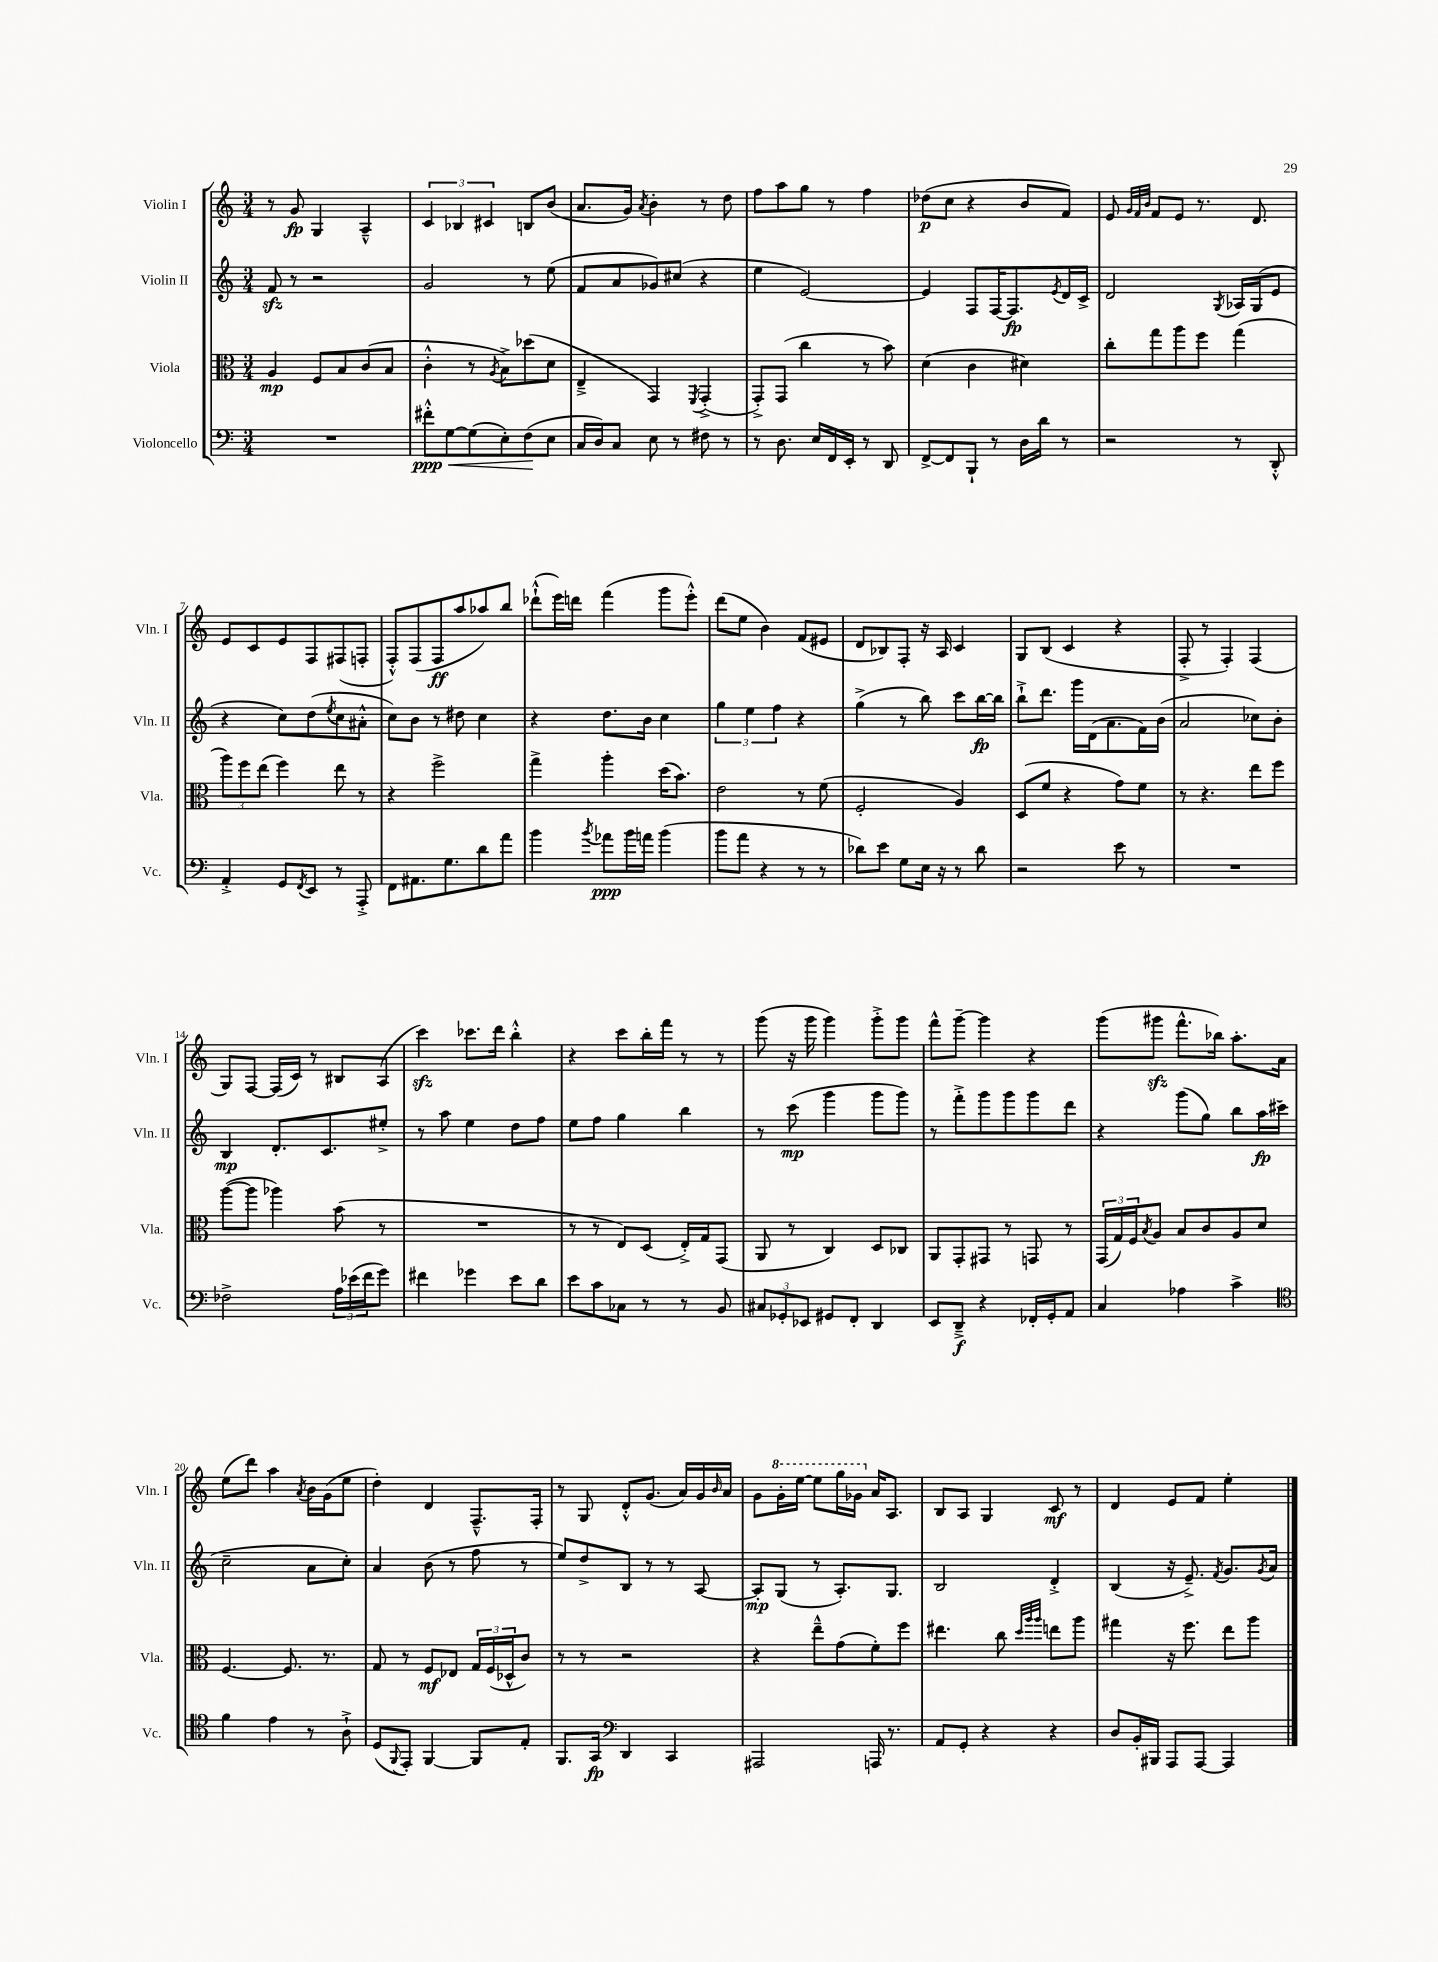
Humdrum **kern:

**kern	**kern	**kern	**kern
*staff4	*staff3	*staff2	*staff1
*clefF4	*clefC3	*clefG2	*clefG2
*k[]	*k[]	*k[]	*k[]
*M3/4	*M3/4	*M3/4	*M3/4
2.r	4A	8f	8r
.	.	8r	8g
.	8F	2r	4G
.	8B	.	.
.	(8c	.	4A~^^
.	8B	.	.
=	=	=	=
8f#'^^	4c'^^	2g	6c
[8G	.	.	.
.	.	.	6B-
(8G]	8r	.	.
.	.	.	6c#
.	8qA	.	.
8E')	8B^)	.	.
(8F	(8dd-	8r	8B
8E	8d	(8ee	(8b
=	=	=	=
16C	4E~^	8f	8.a
16D)	.	.	.
8C	.	8a	.
.	.	.	16g)
.	.	.	8qa
8E	4GG)	8g-)	4b'
8r	.	(8cc#	.
.	8qFF	.	.
8F#	(4GG'^	4r	8r
8r	.	.	8dd
=	=	=	=
8r	8GG'^)	4ee	8ff
8.D	(8GG	.	8aa
.	4cc	[2e)	8gg
16E	.	.	.
16FF	.	.	8r
16EE'	.	.	.
8r	8r	.	4ff
8DD	8b)	.	.
=	=	=	=
[8FF^	(4d	4e]	(8dd-
8FF]	.	.	8cc
8BBB`	4c	8F	4r
8r	.	[16F	.
.	.	8.F]	.
16D	4d#)	.	8b
16d	.	.	.
.	.	8qe	.
8r	.	16d	8f)
.	.	16c^	.
=	=	=	=
2r	8cc'	2d	8e
.	.	.	32qqg
.	.	.	32qqf
.	.	.	32qqb
.	8gg	.	8f
.	8aa	.	8e
.	8ff	.	8.r
.	.	8qG	.
8r	(4gg	16A-	.
.	.	(16G	8.d
8DD'^^	.	8e	.
=	=	=	=
4AA'^	12aa)	4r	8e
.	12ff	.	.
.	.	.	8c
.	(12ee	.	.
8GG	4ff)	8cc)	8e
8qFF	.	.	.
8EE	.	(8dd	8F
.	.	8qee	.
8r	8ee	8cc	(8F#
8AAA'^	8r	8a#'^^	8F'
=	=	=	=
8FF	4r	8cc)	8F'^^)
8.AA#	.	8b	(8F
.	2ff^	8r	8F
8.G	.	.	.
.	.	8dd#	8aa
8d	.	4cc	8aa-)
8a	.	.	8bb
=	=	=	=
4b	4gg^	4r	(8ddd-`^^
.	.	.	16eee)
.	.	.	16ddd
8qb	.	.	.
8a-	4aa'	8.dd	(4fff
16b	.	.	.
16a	.	16b	.
(4b	(16dd	4cc	8ggg
.	8.b)	.	.
.	.	.	8eee'^^)
=	=	=	=
8b	2e	6gg	(8ddd
8a	.	.	8ee
.	.	6ee	.
4r	.	.	4b)
.	.	6ff	.
8r	8r	4r	(8f
8r	(8f	.	8e#
=	=	=	=
8d-)	2F'	(4gg^	8d
8e	.	.	8B-)
8G	.	8r	8F'
16E	.	8bb)	16r
16r	.	.	16A
8r	4A)	8ccc	4c
8d-	.	[16bb	.
.	.	16bb]	.
=	=	=	=
2r	(8D	8bb`^	8G
.	8f	8.ddd	(8B
.	4r	.	4c
.	.	16ggg	.
.	.	(16d	.
.	.	8.a	.
8e	8g)	.	4r
8r	8f	16f)	.
.	.	(16b	.
=	=	=	=
2.r	8r	2a	8F'^
.	4.r	.	8r
.	.	.	4F')
.	8ee	8cc-)	(4F
.	8ff	8b'	.
=	=	=	=
2F-^	([8aa	4B	8G)
.	8aa]	.	[8F
.	4aa-)	8.d'	(16F]
.	.	.	16c)
.	.	.	8r
.	.	8.c	.
24A	(8b	.	8B#
(24e-	.	.	.
24f	.	.	.
8g)	8r	8ee#'^	(8A
=	=	=	=
4f#	2.r	8r	4ccc)
.	.	8aa	.
4g-	.	4ee	8.ccc-
.	.	.	16ddd
8e	.	8dd	4bb'^^
8d	.	8ff	.
=	=	=	=
8e	8r	8ee	4r
8c	8r	8ff	.
8C-	8E)	4gg	8ccc
8r	(8D	.	16bb'
.	.	.	16fff
8r	16E'^)	4bb	8r
.	16G	.	.
8BB	(8GG	.	8r
=	=	=	=
12C#	8AA	8r	(8ggg
12GG-'	.	.	.
.	8r	(8ccc	16r
12EE-	.	.	.
.	.	.	16ggg
8GG#	4C)	4ggg	4ggg)
8FF'	.	.	.
4DD	8D	8ggg	8ggg'^
.	8C-	8ggg)	8ggg
=	=	=	=
8EE	8AA	8r	8fff^^
8DD~^	8GG'	8fff'^	[8ggg~
4r	8GG#	8ggg	4ggg]
.	8r	8ggg	.
16FF-'	8GG	8ggg	4r
16GG'	.	.	.
8AA	8r	8ddd	.
=	=	=	=
4C	(24GG	4r	(8ggg
.	24G)	.	.
.	24F	.	.
.	8qB	.	.
.	8A	.	8ggg#
4A-	8B	(8ggg	8.fff^^
.	8c	8gg)	.
.	.	.	16bb-)
4c^	8A	8bb	8.aa'
.	8d	16aa	.
.	.	(16ccc#	16a
=	=	=	=
*clefC4	*	*	*
4f	[4.F	2cc~	(8ee
.	.	.	8ddd)
4e	.	.	4aa
.	8.F]	.	.
.	.	.	8qa
8r	.	8a	16b
.	8.r	.	(16g
8A`^	.	8cc')	8ee
=	=	=	=
(8D	8G	4a	4dd')
8qqFF	.	.	.
8EE')	8r	.	.
[4FF	8F	(8b	4d
.	8E-	8r	.
8FF]	24G	8ff	8.F~^^
.	(24F	.	.
.	24D-^^	.	.
8E'	8c)	8r	.
.	.	.	16F'
=	=	=	=
8.FF	8r	8ee)	8r
.	8r	8dd^	8G
16GG	.	.	.
*clefF4	*	*	*
4DD	2r	8B	8d'^^
.	.	8r	(8.g
4CC	.	8r	.
.	.	.	16a)
.	.	[8A	16g
.	.	.	16qqb
.	.	.	16a
=	=	=	=
2AAA#	4r	8A']	8g
.	.	(8G	16gg'
.	.	.	[16eee
.	8ee~^^	8r	8eee]
.	(8g	8.A')	16ggg
.	.	.	16gg-
16AAA	8f')	.	16a
8.r	.	8.G	8.A
.	8ff	.	.
=	=	=	=
8AA	4.ee#	2B	8B
8GG'	.	.	8A
4r	.	.	4G
.	8cc	.	.
.	32qqdd	.	.
.	32qqaa	.	.
.	32qqaa	.	.
4r	8ee	4d'^	8c
.	8aa	.	8r
=	=	=	=
8D	4gg#	(4B	4d
16BB'	.	.	.
16BBB#	.	.	.
8AAA	16r	16r	8e
.	8.ff	8.e~^)	.
[8AAA	.	.	8f
.	.	8qf	.
4AAA]	8ee	8.g	4ee'
.	8aa	.	.
.	.	8qg	.
.	.	16a	.
==	==	==	==
*-	*-	*-	*-
